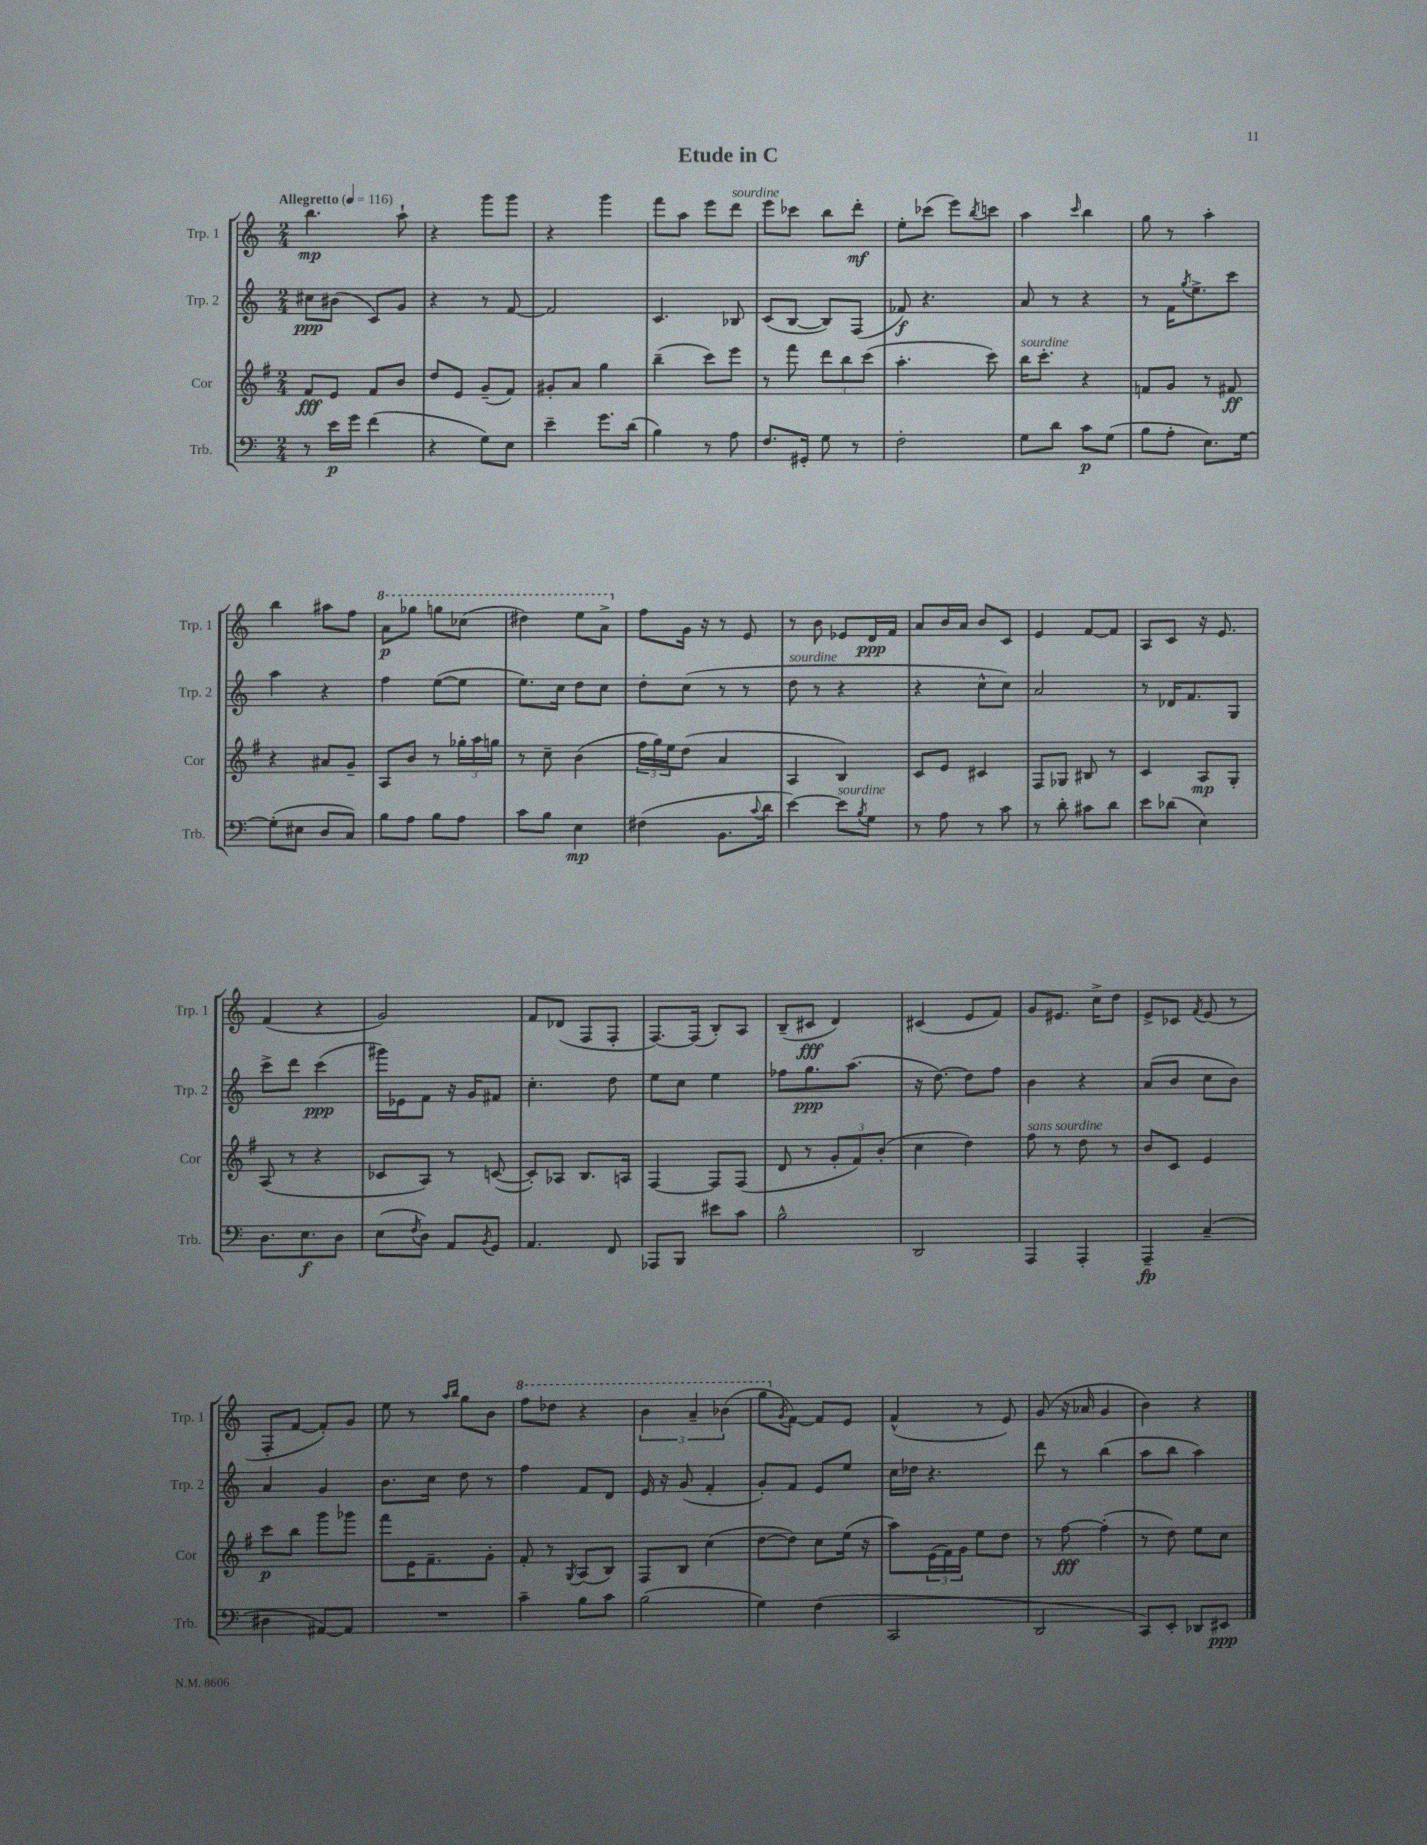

**kern	**dynam	**kern	**dynam	**kern	**dynam	**kern	**dynam
*part4	*part4	*part3	*part3	*part2	*part2	*part1	*part1
*staff4	*staff4	*staff3	*staff3	*staff2	*staff2	*staff1	*staff1
*I"Trb.	*	*I"Cor	*	*I"Trp. 2	*	*I"Trp. 1	*
*I'Trb.	*	*I'Cor	*	*I'Trp. 2	*	*I'Trp. 1	*
*clefF4	*	*clefG2	*	*clefG2	*	*clefG2	*
*k[]	*	*k[f#]	*	*k[]	*	*k[]	*
*M2/4	*	*M2/4	*	*M2/4	*	*M2/4	*
*MM116	*	*MM116	*	*MM116	*	*MM116	*
=1	=1	=1	=1	=1	=1	=1	=1
!	!	!	!	!	!	!LO:TX:a:B:t=Allegretto	!
8r	.	8f#/L	fff	8cc#X\L	ppp	4.bb\	mp
16e\LL	p	8e/J	.	(8b#X\J	.	.	.
16g\JJ	.	.	.	.	.	.	.
(4f\	.	8f#/L	.	8c/L)	.	.	.
.	.	8b/J	.	8g/J	.	8aa`\	.
=2	=2	=2	=2	=2	=2	=2	=2
4r	.	8dd/L	.	4r	.	4r	.
.	.	8e/J	.	.	.	.	.
8G\L)	.	(8g~/L	.	8r	.	8ggg\L	.
8E\J	.	8f#/J)	.	[8f/	.	8ggg\J	.
=3	=3	=3	=3	=3	=3	=3	=3
4e~\	.	8g#X'/L	.	2f/]	.	4r	.
.	.	8a/J	.	.	.	.	.
8.g\L	.	4gg\	.	.	.	4ggg\	.
(16d\Jk	.	.	.	.	.	.	.
=4	=4	=4	=4	=4	=4	=4	=4
4B\)	.	(4bb~\	.	4.c/	.	8fff\L	.
.	.	.	.	.	.	8aa\J	.
8r	.	8ccc\L)	.	.	.	8eee\L	.
!	!	!	!	!	!	!LO:TX:a:i:t=sourdine	!
8A\	.	8eee\J	.	8B-X/	.	8ddd\J	.
=5	=5	=5	=5	=5	=5	=5	=5
8.F/L	.	8r	.	(8c/L	.	8eee\L	.
.	.	8fff#\	.	[8B/J	.	8ccc-X\J	.
16GG#X'/Jk	.	.	.	.	.	.	.
8G\	.	12ddd\L	.	8B/L])	.	8bb\L	.
.	.	12bb\	.	.	.	.	.
8r	.	.	.	(8F/J	.	8ddd'\J	mf
.	.	(12ccc\J	.	.	.	.	.
=6	=6	=6	=6	=6	=6	=6	=6
2F'\	.	4.aa'\	.	8f-X/)	f	8ee'\L	.
.	.	.	.	4.r	.	(8ccc-X\J	.
.	.	.	.	.	.	8eee\L)	.
.	.	.	.	.	.	8qbb/	.
.	.	8ccc\)	.	.	.	8cccn\J	.
=7	=7	=7	=7	=7	=7	=7	=7
!	!	!LO:TX:a:i:t=sourdine	!	!	!	!	!
8G\L	.	16bb\KL	.	8a/	.	4aa\	.
.	.	8.ccc'\J	.	.	.	.	.
8d\J	.	.	.	8r	.	.	.
.	.	.	.	.	.	16qqccc/	.
8c\L	p	4r	.	4r	.	4bb\	.
(8G\J	.	.	.	.	.	.	.
=8	=8	=8	=8	=8	=8	=8	=8
8B\L	.	8fn/L	.	8r	.	8gg\	.
8A'\J	.	8g/J	.	16f\KL	.	8r	.
.	.	.	.	8qgg/	.	.	.
.	.	.	.	8.ee^\	.	.	.
8.E\L)	.	8r	.	.	.	4aa'\	.
.	.	8f#X/	ff	8ccc\J	.	.	.
[16G\Jk	.	.	.	.	.	.	.
!!LO:LB:g=z
=9	=9	=9	=9	=9	=9	=9	=9
(8G'\L]	.	4r	.	4aa\	.	4bb\	.
8E#X\J	.	.	.	.	.	.	.
8D/L	.	8a#X/L	.	4r	.	8aa#X\L	.
8C/J)	.	8g~/J	.	.	.	8ff\J	.
=10	=10	=10	=10	=10	=10	=10	=10
*	*	*	*	*	*	*8va	*
8B\L	.	8A/L	.	4ff\	.	8aa\L	p
8A\J	.	8b/J	.	.	.	8ggg-X\J	.
8B\L	.	8r	.	([8ee\L	.	8gggn\L	.
8A\J	.	24gg-X'\LL	.	8ee\J]	.	(8ccc-X\J	.
.	.	24aa\	.	.	.	.	.
.	.	24ggn\JJ	.	.	.	.	.
=11	=11	=11	=11	=11	=11	=11	=11
8c\L	.	8r	.	8.ee\L)	.	4ddd#X\)	.
8B\J	.	8cc~\	.	.	.	.	.
.	.	.	.	16cc\Jk	.	.	.
4E\	mp	(4b\	.	8dd\L	.	8eee\L	.
.	.	.	.	8cc\J	.	8aa^\J	.
=12	=12	=12	=12	=12	=12	=12	=12
*	*	*	*	*	*	*X8va	*
(4F#X\	.	24ff#\LL	.	8dd'\L	.	8ff\L	.
.	.	24gg\)	.	.	.	.	.
.	.	24ee\J	.	.	.	.	.
.	.	(8dd\J	.	(8cc\J	.	16g\Jk	.
.	.	.	.	.	.	16r	.
8.BB\L	.	4a/	.	8r	.	8r	.
.	.	.	.	8r	.	8e/	.
8qqc/	.	.	.	.	.	.	.
16d\Jk	.	.	.	.	.	.	.
=13	=13	=13	=13	=13	=13	=13	=13
!	!	!	!	!LO:TX:a:i:t=sourdine	!	!	!
[4e\)	.	4A/	.	8dd\	.	8r	.
.	.	.	.	8r	.	8b\	.
!LO:TX:a:i:t=sourdine	!	!	!	!	!	!	!
8e\L]	.	4B/)	.	4r	.	8e-X/L	.
8qB/	.	.	.	.	.	.	.
8G\J	.	.	.	.	.	16d/L	ppp
.	.	.	.	.	.	16f/JJ	.
=14	=14	=14	=14	=14	=14	=14	=14
8r	.	8c/L	.	4r	.	8a/L	.
8A\	.	8e/J	.	.	.	16b/L	.
.	.	.	.	.	.	16a/JJ	.
8r	.	4c#X/	.	8cc^^\L	.	8b/L	.
8c\	.	.	.	8cc\J)	.	8c/J	.
=15	=15	=15	=15	=15	=15	=15	=15
8r	.	8F#/L	.	2a/	.	4e/	.
8d'\	.	8G-X/J	.	.	.	.	.
8c#X\L	.	8B#X/	.	.	.	[8f/L	.
8d\J	.	8r	.	.	.	8f/J]	.
=16	=16	=16	=16	=16	=16	=16	=16
8e\L	.	4c/	.	8r	.	8A/L	.
(8d-X\J	.	.	.	16d-X/KL	.	8c/J	.
.	.	.	.	8.f/	.	.	.
4E\)	.	8A/L	mp	.	.	16r	.
.	.	.	.	.	.	8.e/	.
.	.	8G'/J	.	8G/J	.	.	.
!!LO:LB:g=z
=17	=17	=17	=17	=17	=17	=17	=17
8.D\L	.	(8A/	.	8ccc^\L	.	(4f/	.
.	.	8r	.	8ddd\J	.	.	.
8.E\	f	.	.	.	.	.	.
.	.	4r	.	(4ccc\	ppp	4r	.
8D\J	.	.	.	.	.	.	.
=18	=18	=18	=18	=18	=18	=18	=18
(8E\L	.	8c-X/L	.	16ggg#X\LL)	.	2g/)	.
.	.	.	.	16e-X\J	.	.	.
8qF/	.	.	.	.	.	.	.
8D\J)	.	8A/J)	.	8f\J	.	.	.
8AA/L	.	8r	.	16r	.	.	.
.	.	.	.	16g/KL	.	.	.
8qBB/	.	.	.	.	.	.	.
8GG/J	.	([8cn/	.	8f#X/J	.	.	.
=19	=19	=19	=19	=19	=19	=19	=19
4.AA/	.	8c'/L])	.	4.cc'\	.	8f/L	.
.	.	8A-X/J	.	.	.	(8d-X/J	.
.	.	8.B/L	.	.	.	8F/L	.
8FF/	.	.	.	8dd\	.	8F'/J	.
.	.	16An/Jk	.	.	.	.	.
=20	=20	=20	=20	=20	=20	=20	=20
8AAA-X/L	.	[4F#/	.	8ee\L	.	[8.F/L)	.
8BBB/J	.	.	.	8cc\J	.	.	.
.	.	.	.	.	.	(16F/Jk]	.
8e#X\L	.	8F#/L]	.	4ee\	.	8B'/L)	.
8c\J	.	(8F#/J	.	.	.	8A/J	.
=21	=21	=21	=21	=21	=21	=21	=21
2B^^\	.	8d/	.	8ff-X\L	.	(8B~/L	.
.	.	8r	.	8.gg\	ppp	8c#X/J	fff
.	.	12g'/L	.	.	.	4d/)	.
.	.	.	.	(8.aa\J	.	.	.
.	.	12f#/)	.	.	.	.	.
.	.	(12b'/J	.	.	.	.	.
=22	=22	=22	=22	=22	=22	=22	=22
2DD/	.	4cc\	.	16r	.	(4c#X/	.
.	.	.	.	[8.dd\)	.	.	.
.	.	4dd\)	.	8dd\L]	.	8e/L	.
.	.	.	.	8ff\J	.	8f/J)	.
=23	=23	=23	=23	=23	=23	=23	=23
!	!	!LO:TX:a:i:t=sans sourdine	!	!	!	!	!
4AAA/	.	8ff#\	.	4b\	.	8g/L	.
.	.	8r	.	.	.	8.e#X/J	.
4AAA'/	.	8dd\	.	4r	.	.	.
.	.	.	.	.	.	16cc^\KL	.
.	.	8r	.	.	.	8dd\J	.
=24	=24	=24	=24	=24	=24	=24	=24
4AAA~/	fp	8b/L	.	(8a/L	.	8e^/L	.
.	.	8c/J	.	8b/J	.	8c-X/J	.
.	.	.	.	.	.	8qf/	.
(4C~/	.	4e/	.	8cc\L	.	(8e/	.
.	.	.	.	8b\J)	.	8r	.
!!LO:LB:g=z
=25	=25	=25	=25	=25	=25	=25	=25
4D#X\	.	8ccc\L	p	4a/	.	8F'/L	.
.	.	8bb\J	.	.	.	[8f/J	.
[8AA#X/L)	.	8ggg\L	.	4g/	.	8f'/L])	.
8AA#/J]	.	8ggg-X\J	.	.	.	8g/J	.
=26	=26	=26	=26	=26	=26	=26	=26
2r	.	8fff#\L	.	8.b\L	.	8ee\	.
.	.	16e\K	.	.	.	8r	.
.	.	8.f#~\	.	16cc\Jk	.	.	.
.	.	.	.	.	.	16qqaa/LL	.
.	.	.	.	.	.	16qqbb/JJ	.
.	.	.	.	8dd\	.	8gg\L	.
.	.	8g'\J	.	8r	.	8b\J	.
=27	=27	=27	=27	=27	=27	=27	=27
*	*	*	*	*	*	*8va	*
4c~\	.	8f#'/	.	4ff\	.	8fff\L	.
.	.	8r	.	.	.	8ddd-X\J	.
.	.	8qG/	.	.	.	.	.
8B\L	.	(8A/L	.	8f/L	.	4r	.
8c\J	.	8B/J)	.	8d/J	.	.	.
=28	=28	=28	=28	=28	=28	=28	=28
(2B\	.	8F#/L	.	16e/	.	6bb\	.
.	.	.	.	16r	.	.	.
.	.	8B/J	.	(8g/	.	.	.
.	.	.	.	.	.	6aa~/	.
.	.	(4cc\	.	4f'/	.	.	.
.	.	.	.	.	.	(6bb-X\	.
=29	=29	=29	=29	=29	=29	=29	=29
4G\)	.	[8dd\L	.	8g'/L)	.	8ggg\L	.
*	*	*	*	*	*	*X8va	*
.	.	.	.	.	.	8qg/	.
.	.	8dd\J])	.	8f/J	.	[8f\J)	.
(4F\	.	8cc\L	.	8e/L	.	8f/L]	.
.	.	(16ee\Jk	.	8ee/J	.	8e/J	.
.	.	16r	.	.	.	.	.
=30	=30	=30	=30	=30	=30	=30	=30
2CC/	.	8aa\L)	.	16cc\LL	.	(4f^^/	.
.	.	.	.	16dd-X\JJ	.	.	.
.	.	(24e\L	.	4.r	.	.	.
.	.	24f#\)	.	.	.	.	.
.	.	24g\JJ	.	.	.	.	.
.	.	8ee\L	.	.	.	8r	.
.	.	8dd\J	.	.	.	8e/)	.
=31	=31	=31	=31	=31	=31	=31	=31
2DD/	.	8r	.	8ddd\	.	(8g/	.
.	.	[8ff#\	fff	8r	.	16r	.
.	.	.	.	.	.	16a-X/	.
.	.	(4ff#'\]	.	(4bb\	.	4g/	.
=32	=32	=32	=32	=32	=32	=32	=32
8CC/L)	.	8r	.	8aa\L	.	4b\)	.
8EE'/J	.	8dd\)	.	8bb\J	.	.	.
8DD-X/L	.	8ee\L	.	4aa\)	.	4r	.
8EE#X/J	ppp	8cc\J	.	.	.	.	.
==	==	==	==	==	==	==	==
*-	*-	*-	*-	*-	*-	*-	*-
